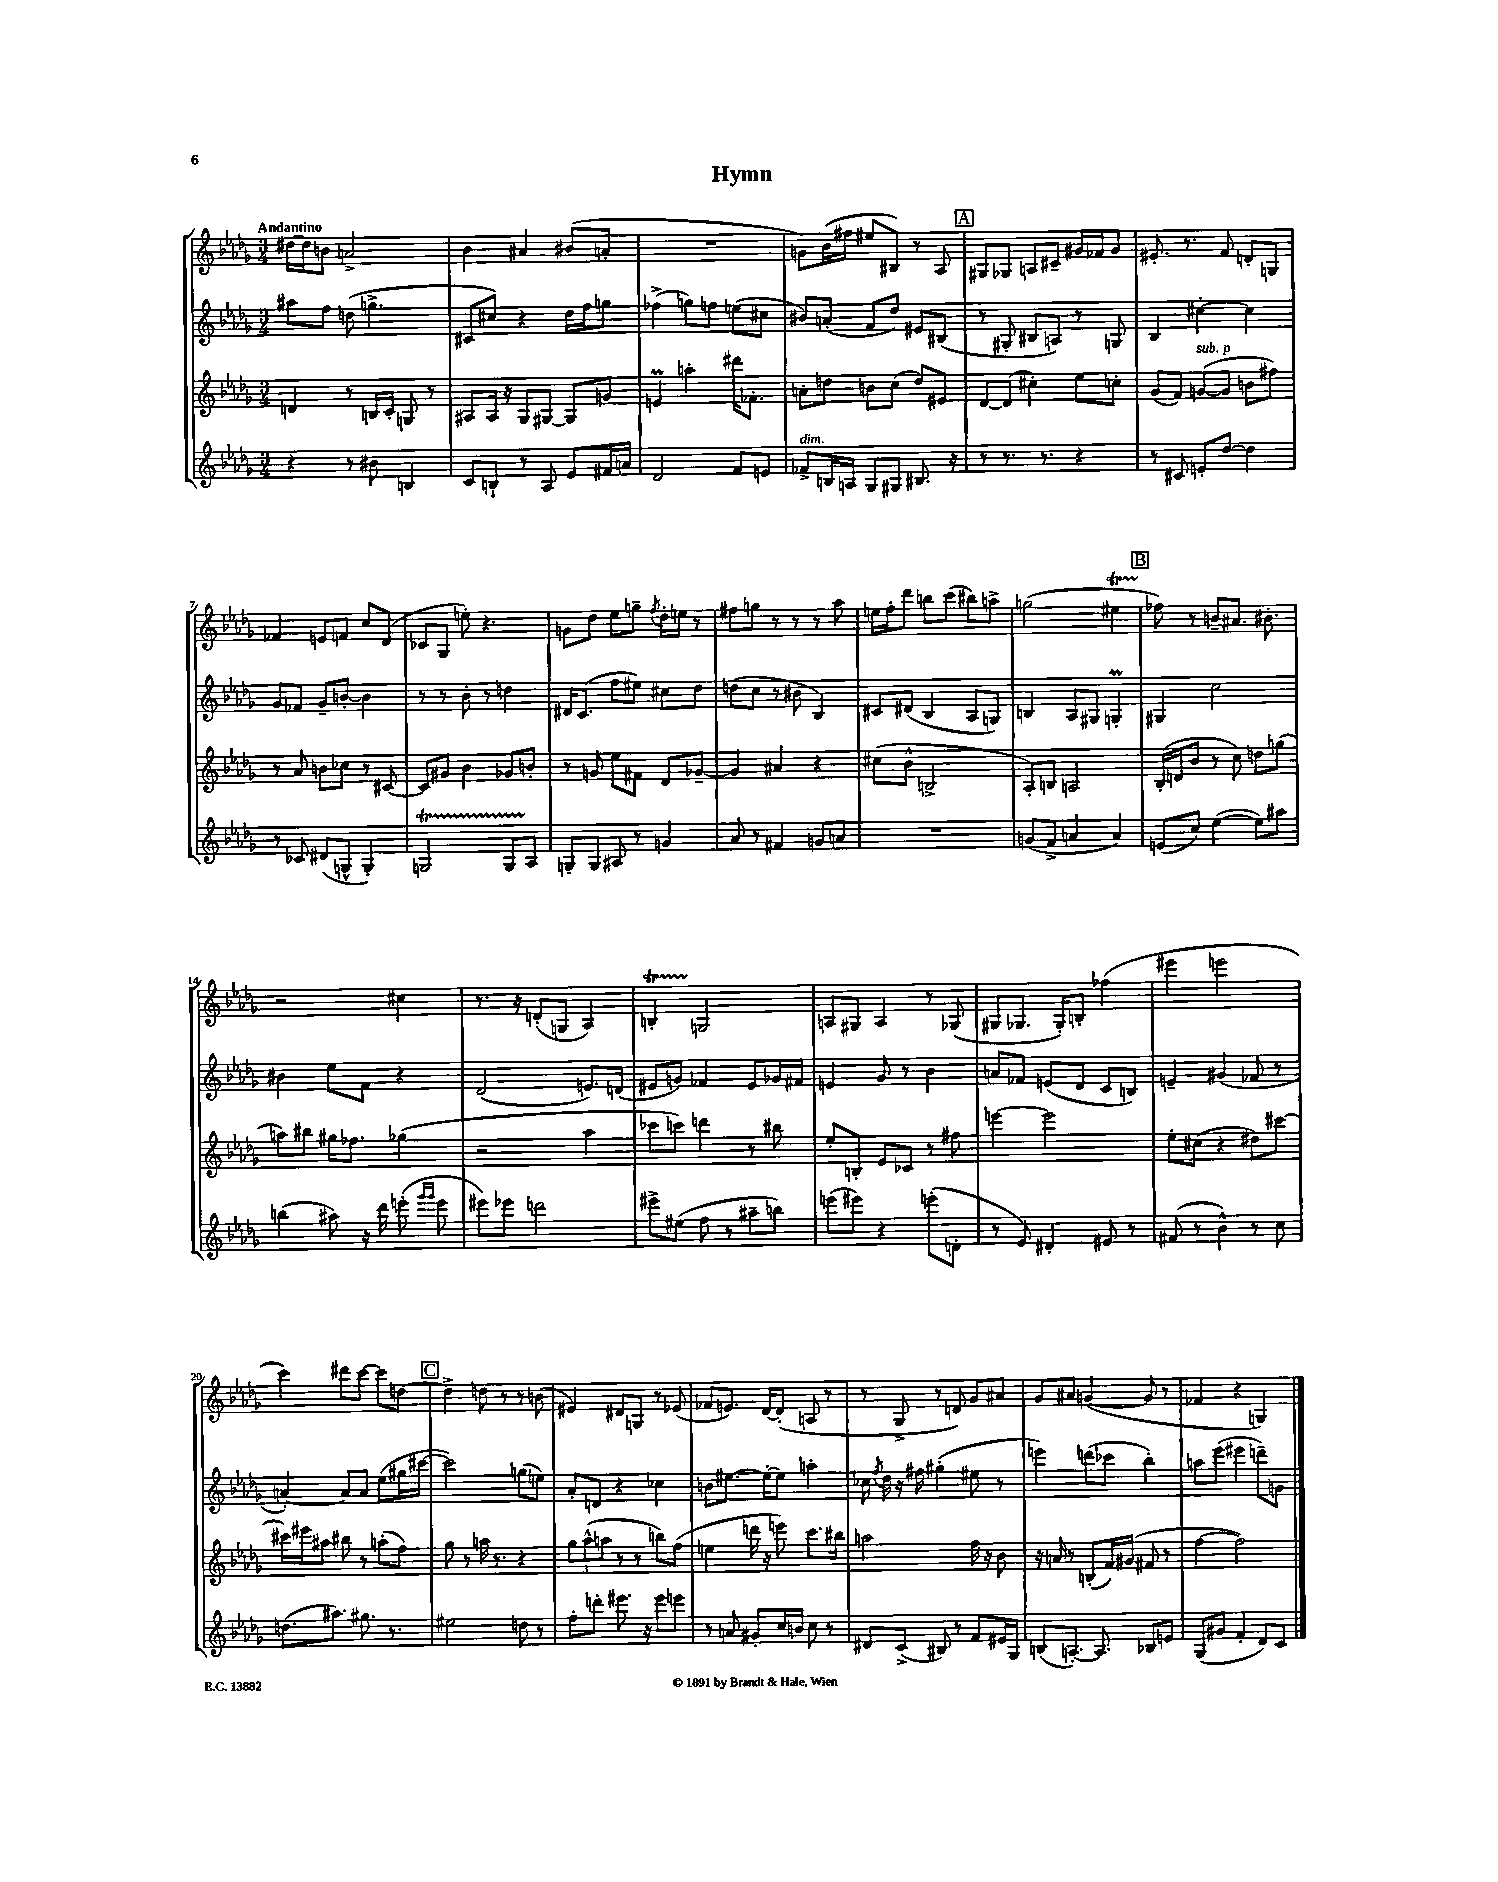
\header { title = "Hymn" }
<<
\new StaffGroup <<
\new Staff = "s0" {
    \clef treble \key des \major \numericTimeSignature \time 3/4 \tempo "Andantino"
    \autoBeamOff dis''16[~ dis''16 b'8] a'2-> |
    bes'4 ais'4 bis'8[( a'8]-. |
    R2. |
    g'8[) bes'16( fis''16] eis''8[ bis8]) r8 aes8 |
    \mark \markup { \box "A" } gis8[ ges8] a8[ cis'8]-- gis'16[ fes'16 gis'8] |
    eis'8.-. r8. f'8 d'8[-. g8] |
    fes'4 e'8[ f'8] c''8[ des'8]( |
    ces'8[ ges8] e''8-.) r4. |
    g'8[ des''8] ees''8[ g''8]-- \acciaccatura { f''8 } des''16[-. e''16] r8 |
    fis''8[ g''8] r8 r8 r8 aes''8 |
    e''16[ f''16-. des'''8] b''8[ c'''8]( bis''8[) a''8]-> |
    g''2( eis''4\startTrillSpan |
    \mark \markup { \box "B" } fes''8\stopTrillSpan) r8 b'8[-- ais'8.] bis'8.-. |
    r2 cis''4 |
    r8. r16 d'8[-.( g8] aes4) |
    b4-.\startTrillSpan g2\stopTrillSpan |
    a8[ gis8] a4 r8 ges8( |
    gis8[ ges8.] ges16[-.) b8]-. fes''4( |
    eis'''4 e'''2 |
    c'''4) dis'''8[ c'''8]~ c'''8[ d''8]~ |
    \mark \markup { \box "C" } d''4-> d''8 r8 r8 b'8( |
    eis'4) dis'8[ g8] r8 ees'8( |
    fes'8[ e'8.]) des'16[~ des'8]-.( a8 r8 |
    r8 ges8-> r8 d'8) ges'8[ ais'8] |
    ges'8[ ais'8] g'4~( g'8 r8 |
    fes'4 r4 g4) \bar "|." |
}
\new Staff = "s1" {
    \clef treble \key des \major \numericTimeSignature \time 3/4
    \autoBeamOff ais''8[ f''8] d''8( g''4.-> |
    cis'8[ cis''8]) r4 des''16[ f''16 g''8] |
    fes''4->( g''8[) f''8] e''8[( cis''8] |
    bis'8[) a'8]-.( f'8[ des''8]) eis'8[ bis8]( |
    \mark \markup { \box "A" } r8 gis8-. bis8[ a8]) r8 g8 |
    bes4 cis''4~-. cis''4 |
    ges'8[ fes'8] ges'8[-- b'8]~-. b'4 |
    r8 r8 bes'8-. r8 d''4 |
    dis'16[ c'8.]( f''8[ eis''8]) cis''8[ des''8] |
    d''8[( c''8] r8 bis'8 bes4) |
    cis'8[ dis'8]( bes4 aes8[ g8]) |
    b4 aes8[ gis8] g4-.\prall |
    \mark \markup { \box "B" } gis4 c''2 |
    bis'4 ees''8[ f'8] r4 |
    des'2( e'8.[) d'16]( |
    eis'8[ g'8]) fes'4 eis'8[ ges'16 fis'16] |
    e'4 ges'8 r8 bes'4 |
    a'8[ fes'8] e'8[( des'8] c'8[ b8]) |
    e'4-- gis'4( fes'8 r8 |
    a'4~-.) a'8[ a'8] ees''8[( gis''16 cis'''16]~ |
    \mark \markup { \box "C" } cis'''2) g''8[( e''8]) |
    aes'8[-. d'8] r4 ces''4 |
    b'8[ eis''8.]~ eis''16[~-. eis''8] a''4-. |
    ces''16 \acciaccatura { f''8 } des''16 r16 fis''16 gis''4-.( eis''8 r8 |
    e'''4) d'''8[( ces'''8] bes''4-.) |
    a''8[ ees'''8]( eis'''4 d'''8[--) g'8] \bar "|." |
}
\new Staff = "s2" {
    \clef treble \key des \major \numericTimeSignature \time 3/4
    \autoBeamOff d'4 r8 b16[ c'16]-. g8 r8 |
    ais8[ ais16] r16 ges8[ gis8]~ gis8[ g'8] |
    e'4\prall a''4-. dis'''16[ fes'8.]-. |
    a'8[-. d''8] b'8[ c''8]( d''8[) eis'8] |
    \mark \markup { \box "A" } des'8[~ des'8]( cis''4-.) ees''8[ c''8]-. |
    ges'8[( f'8]) g'8[~^\markup { \italic "sub. p" }( g'8] b'8[ fis''8]) |
    r8 aes'8 b'8[ ces''8] r8 cis'8~ |
    cis'8[ gis'8] bes'4 ges'8[ b'8]-. |
    r8 g'8 ees''8[ fis'8] des'8[ ges'8]~-- |
    ges'4 ais'4 r4 |
    cis''8[( bes'8]-^ b2-> |
    aes8[-.) b8] a2 |
    \mark \markup { \box "B" } bes16[-.( d'16 bes'8] r8 c''8) d''8[ g''8]( |
    a''8[) bis''8] gis''16[ fes''8.] ges''4( |
    r2 aes''4 |
    ces'''8[ c'''8]) d'''4 r8 bis''8 |
    ees''8[-. b8]-. ees'8[ ces'8] r8 fis''8 |
    e'''4~ e'''2 |
    ees''8[-. cis''8]( r4 dis''8[) cis'''8]~ |
    cis'''16[ eis'''16 ais''8] bis''8 r8 a''8[-.( f''8]) |
    \mark \markup { \box "C" } ges''8 r8 a''16 r8. r4 |
    \tuplet 3/2 { ges''8[ aes''8-^( a''8] } r8 r8 b''8[) f''8]( |
    e''4 d'''16 r16 e'''8) c'''8.[ bis''16] |
    a''2 f''16 r16 bes'8 |
    r16 a'16 r8 b8[-.( f'16) gis'16]( fis'8 r8 |
    f''4~ f''2) \bar "|." |
}
\new Staff = "s3" {
    \clef treble \key des \major \numericTimeSignature \time 3/4
    \autoBeamOff r4 r8 bis'8 b4 |
    c'8[ b8]-! r8 aes8 ees'8[ fis'16 a'16] |
    des'2 f'8[ e'8] |
    fes'8[->^\markup { \italic "dim." } b16 a16] ges8[ gis8] bis8. r16 |
    \mark \markup { \box "A" } r8 r8. r8. r4 |
    r8 cis'8 e'8[-. des''8]~ des''4 |
    r8 ces'8 dis'8[( g8]-^ g4-.) |
    g2\startTrillSpan g8[ aes8]\stopTrillSpan |
    g8[-. g8] ais8 r8 g'4 |
    aes'8 r8 fis'4 g'8[ a'8] |
    R2. |
    g'8[( f'8]-> a'4 a'4) |
    \mark \markup { \box "B" } e'8[( c''8]) ees''4~( ees''8[) ais''8] |
    b''4( ais''8) r16 des'''16 e'''8-.( \grace { ges'''16[ ges'''16] } e'''8 |
    eis'''8[) ees'''8] d'''2 |
    eis'''8[-> eis''8]( f''8 r8 ais''8[-- b''8]) |
    e'''8[( eis'''8]) r4 e'''8[-.( d'8]-. |
    r8 ees'8) dis'4-. eis'8 r8 |
    fis'8( r8 bes'4-^) r8 c''8 |
    d''8.[( ais''8.]) gis''8. r8. |
    \mark \markup { \box "C" } eis''2 d''8 r8 |
    f''8[-. d'''8]-. eis'''8. r16 eis'''8[ e'''8] |
    r8 a'8 gis'8[-. c''16 b'16] c''8 r8 |
    dis'8[ c'8]->( bis8) r8 f'8[ eis'16 ges16] |
    b8[( a8.]~-.) a8. bes8[ e'8] |
    ges8[( gis'8] f'4-. des'8[) c'8] \bar "|." |
}
>>
>>
